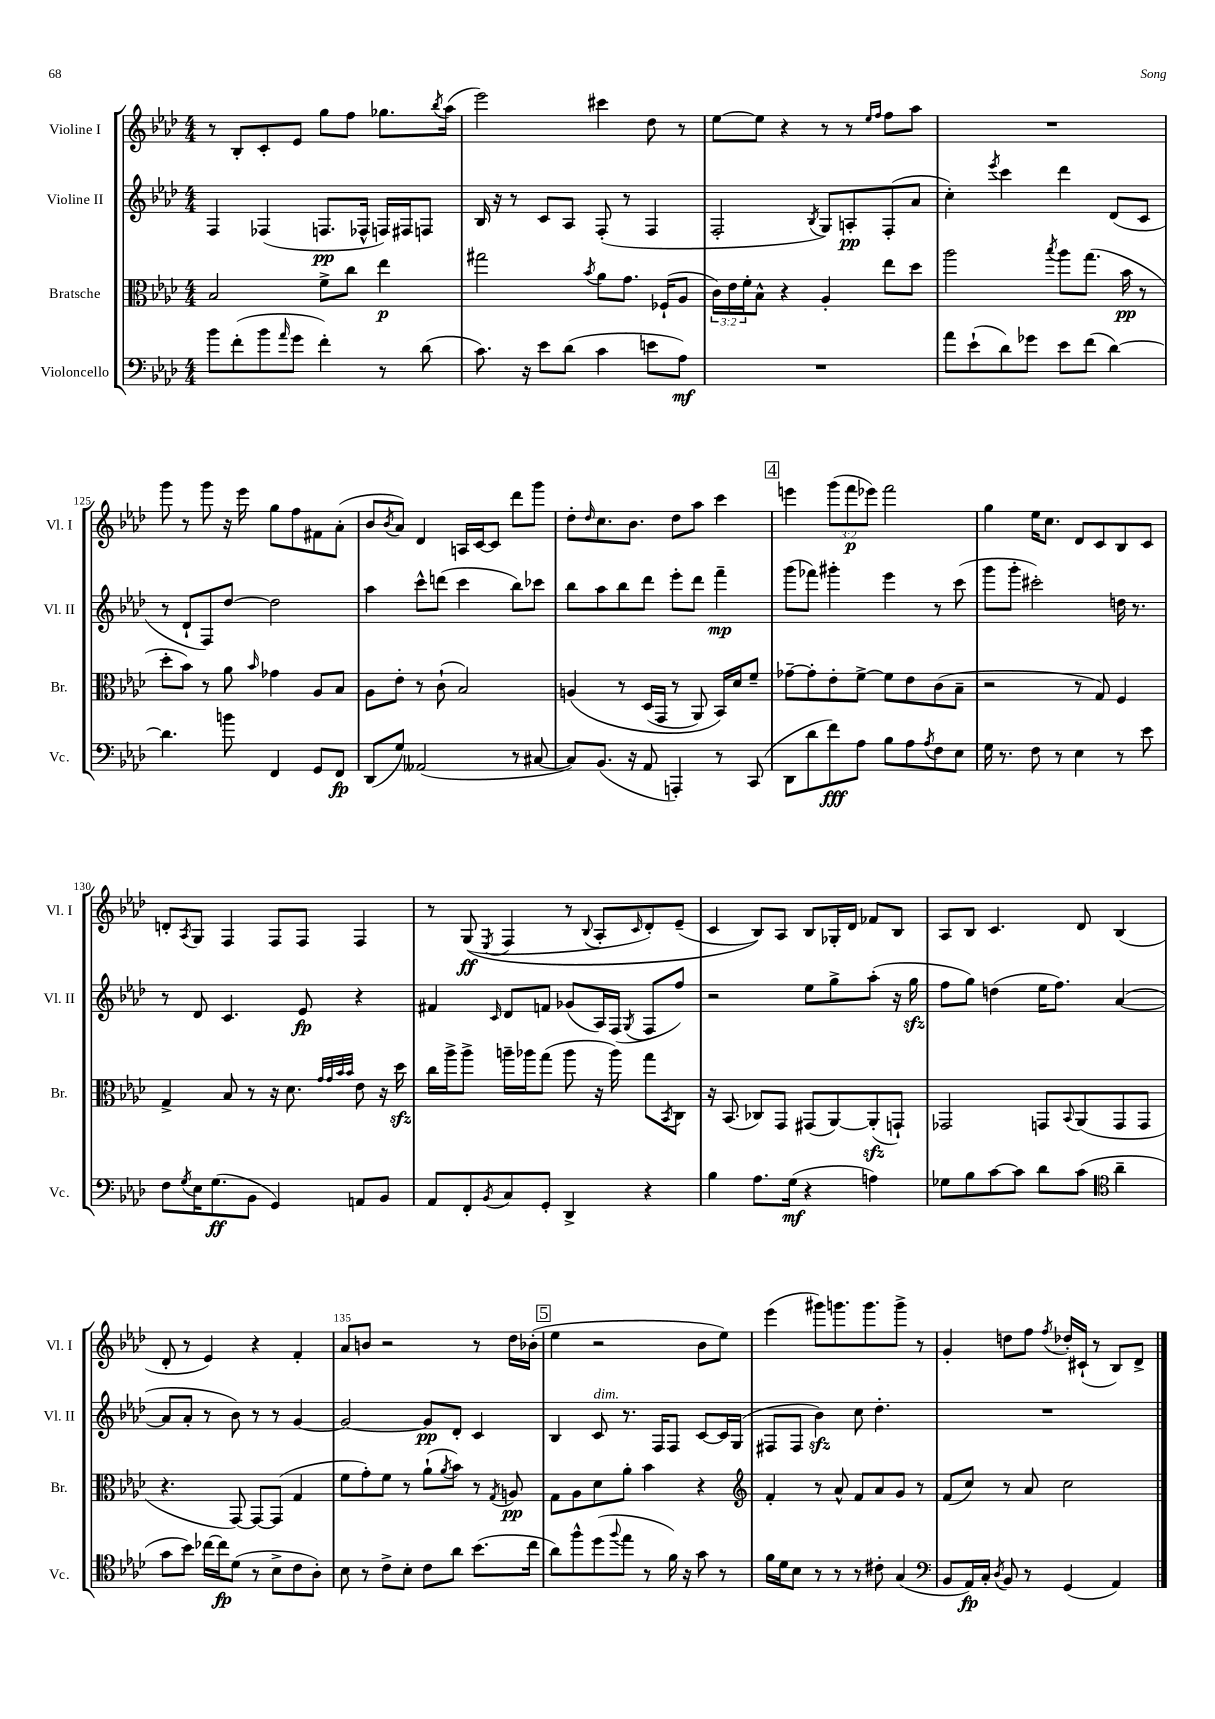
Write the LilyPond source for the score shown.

<<
\new StaffGroup <<
\new Staff = "s0" \with { instrumentName = "Violine I" shortInstrumentName = "Vl. I" } {
    \clef treble \key aes \major \numericTimeSignature \time 4/4 \override Staff.TupletNumber.text = #tuplet-number::calc-fraction-text
    r8 bes8-. c'8-. ees'8 g''8 f''8 ges''8. \acciaccatura { bes''8 } aes''16( |
    ees'''2) cis'''4 des''8 r8 |
    ees''8~ ees''8 r4 r8 r8 \grace { ees''16 f''16 } f''8 aes''8 |
    R1 |
    g'''8 r8 g'''8 r16 ees'''16 g''8 f''8 fis'8 aes'8-.( |
    bes'8 \acciaccatura { bes'8 } aes'8) des'4 a16 c'16~ c'8 des'''8 g'''8 |
    des''8-. \grace { des''16 } c''8. bes'8. des''8 aes''8 c'''4 |
    \mark \markup { \box "4" } e'''4 \tuplet 3/2 { g'''8( f'''8\p ees'''8) } f'''2 |
    g''4 ees''16 c''8. des'8 c'8 bes8 c'8 |
    d'8-. \acciaccatura { aes8 } g8 f4 f8 f8 f4 |
    r8 g8\ff(\( \acciaccatura { ees8 } f4 r8 \appoggiatura { bes8 } aes8-. \grace { c'16 } des'8-.) ees'8--( |
    c'4 bes8)\) aes8 bes8 ges16-. des'16 fes'8 bes8 |
    aes8 bes8 c'4. des'8 bes4( |
    des'8-. r8 ees'4) r4 f'4-. |
    aes'8 b'8 r2 r8 des''16 bes'16-.( |
    \mark \markup { \box "5" } ees''4 r2 bes'8 ees''8) |
    ees'''4( gis'''8) g'''8. g'''8. g'''8-> r8 |
    g'4-. d''8 f''8 \acciaccatura { f''8 } des''16-. cis'16-!( r8 bes8) des'8-> \bar "|." |
}
\new Staff = "s1" \with { instrumentName = "Violine II" shortInstrumentName = "Vl. II" } {
    \clef treble \key aes \major \numericTimeSignature \time 4/4
    f4 fes4( f8.\pp fes16-^ f16) fis16 f8 |
    bes16 r16 r8 c'8 aes8 f8-.( r8 f4 |
    f2-. \acciaccatura { bes8 } g8) a8-.\pp f8-.( aes'8 |
    c''4-.) \acciaccatura { ees'''8 } c'''4 des'''4 des'8( c'8 |
    r8 des'8-! f8) des''8~ des''2 |
    aes''4 c'''8-^ d'''8( c'''4 bes''8) ces'''8 |
    bes''8 aes''8 bes''8 des'''8 ees'''8-. des'''8 f'''4--\mp |
    \mark \markup { \box "4" } g'''8( fes'''8) gis'''4-. ees'''4 r8 c'''8( |
    g'''8 g'''8-. cis'''2-.) d''16 r8. |
    r8 des'8 c'4. ees'8\fp r4 |
    fis'4 \grace { c'16 } des'8 f'8 ges'8( aes16) f16( \acciaccatura { g8 } f8 f''8) |
    r2 ees''8 g''8-> aes''8-.( r16 g''16\sfz |
    f''8 g''8) d''4( ees''16 f''8.) aes'4~( |
    aes'8 aes'8-. r8 bes'8) r8 r8 g'4~ |
    g'2~ g'8\pp des'8-. c'4 |
    \mark \markup { \box "5" } bes4 c'8^\markup { \italic "dim." } r8. f16 f8 c'8~ c'16 g16( |
    fis8 fis8 bes'4\sfz) c''8 des''4.-. |
    R1 \bar "|." |
}
\new Staff = "s2" \with { instrumentName = "Bratsche" shortInstrumentName = "Br." } {
    \clef alto \key aes \major \numericTimeSignature \time 4/4 \override Staff.TupletNumber.text = #tuplet-number::calc-fraction-text
    bes2 f'8-> c''8 ees''4\p |
    gis''2 \acciaccatura { bes'8 } aes'8 g'8. fes16-!( aes8 |
    \tuplet 3/2 { c'16) ees'16 f'16-. } bes8-^ r4 aes4-. ees''8 des''8 |
    aes''2 \acciaccatura { bes''8 } aes''8 g''8.( bes'16\pp r8 |
    des''8-. bes'8) r8 aes'8 \grace { bes'16 } ges'4 aes8 bes8 |
    aes8 ees'8-. r8 c'8-!( bes2) |
    a4\( r8 des16( g,16 r8 aes,8) bes,16\) des'16 f'8-- |
    \mark \markup { \box "4" } ges'8~-- ges'8-. ees'8-. f'8~-> f'8 ees'8 c'8( bes8-- |
    r2 r8 g8) f4 |
    g4-> bes8 r8 r16 des'8. \grace { g'32 g'32 bes'32 bes'32 } ees'8 r16 des''16\sfz |
    c''16 aes''16-> aes''8-> a''16-- aes''16 g''8( aes''8 r16 aes''16) g''8 \acciaccatura { bes,8 } c8 |
    r16 bes,8.( ces8) g,8 gis,8( aes,8~) aes,8-.\sfz( g,8-!) |
    ges,2 g,8 \appoggiatura { bes,8 } aes,8( g,8 g,8 |
    r4. g,8~) g,8~ g,8( g4 |
    f'8 g'8-.) f'8 r8 aes'8-!( \acciaccatura { aes'8 } bes'8) r8 \acciaccatura { g8 } a8\pp |
    \mark \markup { \box "5" } g8 aes8 des'8 aes'8-. bes'4 r4 |
    \clef treble f'4-. r8 aes'8-^ f'8 aes'8 g'8 r8 |
    f'8( c''8) r8 aes'8 c''2 \bar "|." |
}
\new Staff = "s3" \with { instrumentName = "Violoncello" shortInstrumentName = "Vc." } {
    \clef bass \key aes \major \numericTimeSignature \time 4/4
    bes'8 f'8-.( bes'8 \grace { aes'16 } g'8 f'4-.) r8 des'8( |
    c'8.) r16 ees'8 des'8( c'4 e'8 aes8\mf) |
    R1 |
    aes'8 ees'8-!( des'8) ges'8 ees'8 f'8( des'4~) |
    des'4. b'8 f,4 g,8 f,8\fp |
    des,8( g8) aeses,2( r8 cis8~ |
    cis8) bes,8.( r16 aes,8 a,,4-.) r8 c,8( |
    \mark \markup { \box "4" } des,8 des'8 f'8\fff) aes8 bes8 aes8 \acciaccatura { aes8 } f8 ees8 |
    g16 r8. f8 r8 ees4 r8 ees'8 |
    f8 \acciaccatura { g8 } ees16 g8.\ff( bes,8 g,4) a,8 bes,8 |
    aes,8 f,8-. \acciaccatura { bes,8 } c8 g,8-. des,4-> r4 |
    bes4 aes8. g16\mf( r4 a4) |
    ges8 bes8 c'8~ c'8 des'8 c'8( \clef tenor aes'4-- |
    g'8 bes'8) ces''16~ ces''16\fp des'8( r8 bes8-> c'8 aes8-.) |
    bes8 r8 c'8-> bes8-. c'8 aes'8 bes'8.( c''16 |
    \mark \markup { \box "5" } aes'8) f''8-^ des''8( \appoggiatura { f''8 } ees''8 r8 f'16) r16 g'8 r8 |
    f'16 des'16 bes8 r8 r8 r8 cis'8-. g4( |
    \clef bass bes,8 aes,16\fp) c16-. \acciaccatura { des8 } bes,8 r8 g,4( aes,4) \bar "|." |
}
>>
>>
\layout { \context { \Score currentBarNumber = #121 \override BarNumber.break-visibility = ##(#f #t #t) barNumberVisibility = #(every-nth-bar-number-visible 5) } }
